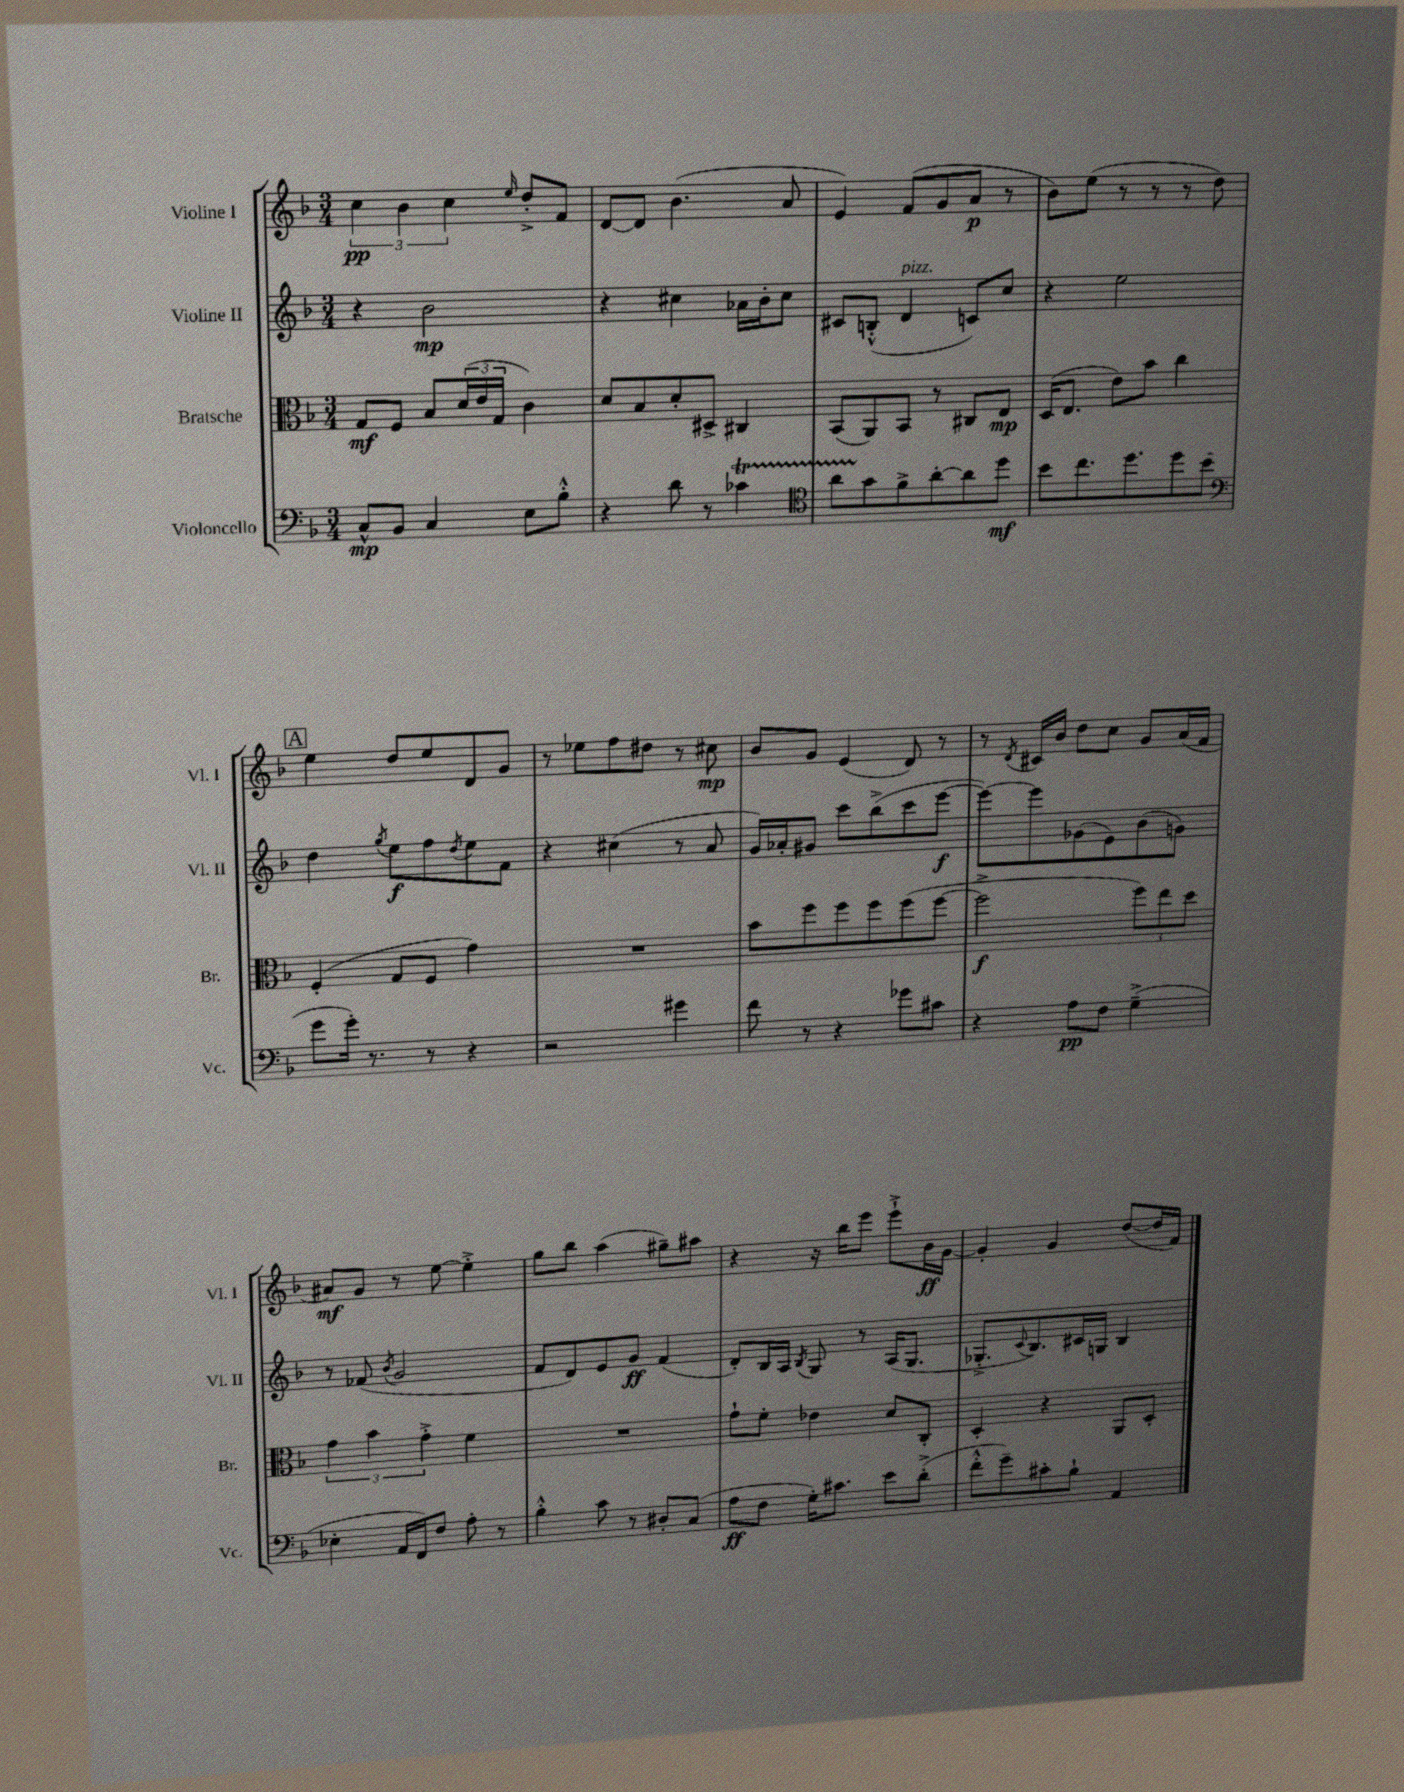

**kern	**kern	**kern	**kern
*staff4	*staff3	*staff2	*staff1
*clefF4	*clefC3	*clefG2	*clefG2
*k[b-]	*k[b-]	*k[b-]	*k[b-]
*M3/4	*M3/4	*M3/4	*M3/4
8C^^	8G	4r	6cc
8BB-	8F	.	.
.	.	.	6b-
4C	8B-	2b-	.
.	.	.	6cc
.	(24d	.	.
.	24e	.	.
.	24G	.	.
.	.	.	16qqee
8E	4c)	.	8dd'^
8B-'^^	.	.	8f
=	=	=	=
4r	8d	4r	[8d
.	8B-	.	8d]
8d	8d'	4cc#	(4.b-
8r	8D#^	.	.
4c-	4C#	16a-	.
.	.	16b-'	.
.	.	8cc#	8a
=	=	=	=
*clefC4	*	*	*
8a	(8BB-	8c#	4e)
8g	8AA)	(8B'^^	.
8f^	8BB-	4d	(8f
[8a'	8r	.	8g
8a]	8C#	8c)	8a
8dd	8E	8cc	8r
=	=	=	=
8b-	(16D	4r	8b-)
.	8.E	.	.
8.cc	.	.	(8ee
.	8e)	2ee	8r
8.dd	.	.	.
.	8b-	.	8r
8dd	4cc	.	8r
(8b-	.	.	8dd)
=	=	=	=
*clefF4	*	*	*
8g	(4F'	4dd	4ee
16g')	.	.	.
8.r	.	.	.
.	.	8qgg	.
.	8G	8ee	8dd
8r	8F	8ff	8ee
.	.	8qdd	.
4r	4g)	8ee	8d
.	.	8f	8g
=	=	=	=
2r	2.r	4r	8r
.	.	.	8ee-
.	.	(4cc#	8ff
.	.	.	8dd#
4g#	.	8r	8r
.	.	8a	8cc#
=	=	=	=
8f	8b-	16g)	8b-
.	.	16a-'	.
8r	8ff	8g#	8g
4r	8ff	8ccc	(4e
.	8ff	(8bb-^	.
8g-	(8ff	8ccc	8d)
8c#	[8ff	[8eee	8r
=	=	=	=
4r	2ff^]	8eee_)	8r
.	.	.	8qd
.	.	8eee]	16c#
.	.	.	16b-
8A	.	(8g-	8dd
8F	.	8e)	8cc
(4G~^	12ff)	(8b-	8g
.	12ee	.	.
.	.	8g)	(16a
.	12dd	.	.
.	.	.	16f
=	=	=	=
4E-'	6g	8r	8a#)
.	.	(8f-	8g
.	6b-	.	.
.	.	8qb-	.
16AA	.	2g	8r
16FF)	.	.	.
.	6g'^	.	.
8F	.	.	[8ee
8A'	4f	.	4ee'^]
8r	.	.	.
=	=	=	=
4B-'^^	2.r	8f	8gg
.	.	8d)	8bb-
8c	.	8e	(4aa
8r	.	8g	.
8D#'	.	(4f	8gg#~)
(8C	.	.	8aa#
=	=	=	=
8A	8g`	8d')	4r
8F	8f'	16B-	.
.	.	16A	.
.	.	8qB-	.
16G')	4e-	8G	16r
8.c#	.	.	16bb-
.	.	8r	8eee
8e	8d	(16A	8eee`^
.	.	8.G	.
(8d'^	8C'	.	16b-
.	.	.	[16g
=	=	=	=
8f'^^	4D'	8.G-'^	4g']
8g~)	.	.	.
.	.	8qqc	.
.	.	8.B-)	.
8c#'	4r	.	4g
8B-`	.	16c#	.
.	.	16G	.
4AA	8AA	4B-	([8dd
.	8D'	.	16dd]
.	.	.	16f)
==	==	==	==
*-	*-	*-	*-
